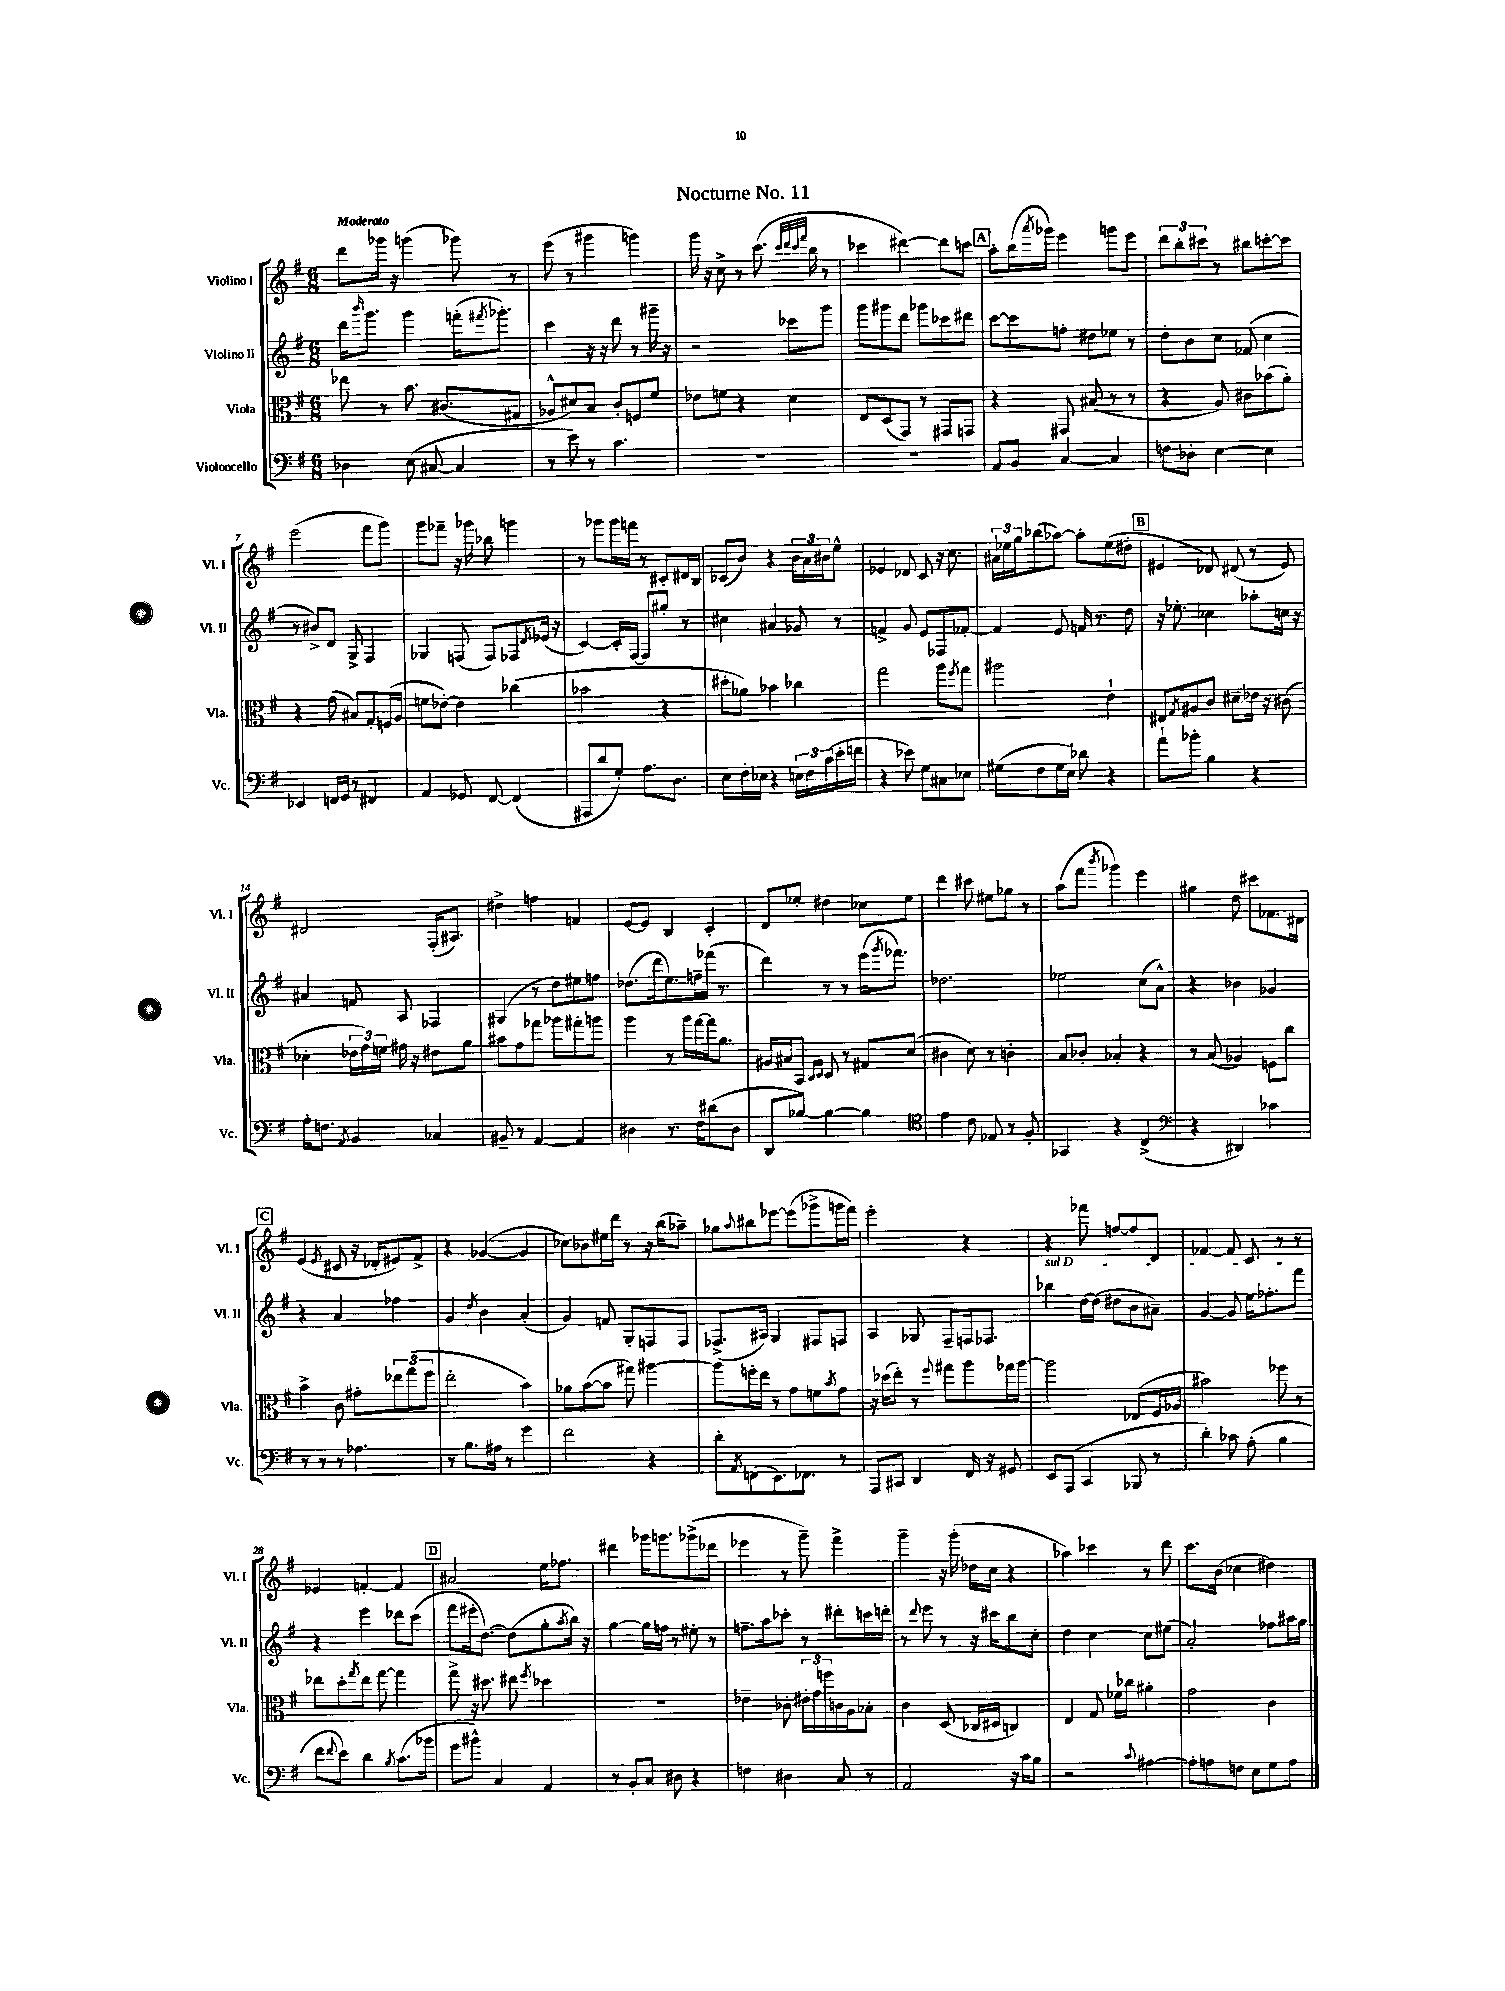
\header { title = "Nocturne No. 11" }
<<
\new StaffGroup <<
\new Staff = "s0" \with { instrumentName = "Violino I" shortInstrumentName = "Vl. I" } {
    \clef treble \key g \major \numericTimeSignature \time 6/8 \tempo "Moderato"
    d'''8 ges'''16 r16 g'''4( ges'''8) r8 |
    e'''8( r8 gis'''4 g'''4) |
    g'''16 r16 c''8-> r8 c'''8.( \grace { c'''32 d'''32 c'''32 fis'''32 } b''16 r8 |
    ces'''4 dis'''4~) dis'''8 c'''8 |
    \mark \markup { \box "A" } a''8-. b''16( \acciaccatura { a'''8 } ges'''16) e'''4 g'''8 e'''8 |
    \tuplet 3/2 { d'''8 b''8-. cis'''8 } r8 bis''8 c'''8~-. c'''8 |
    e'''2( fis'''8 g'''8) |
    g'''8 fes'''8-- r16 ges'''16 bes''8 g'''4 |
    r8 ges'''8 ges'''16 f'''16 r8 cis'8-. dis'16 b16 |
    ces'8( b'8) r4 \tuplet 3/2 { b'16 a'16 bis'16 } e''8-^ |
    ees'4 des'8 c'8 r16 c''8. |
    \tuplet 3/2 { ais'16 ees''16 g''16 } bes''8( aes''8~) aes''8-. ees''8( dis''8-. |
    \mark \markup { \box "B" } eis'4 des'8) dis'8( r8 eis'8) |
    dis'2 fis16-.( ais8.) |
    dis''4-> f''4 f'4 |
    e'8~ e'8 b4 c'4-. |
    d'8 ees''8-. dis''4 ces''8 ees''8 |
    d'''4 cis'''8 eis''8 ges''8 r8 |
    a''8( fis'''8 \acciaccatura { b'''8 } ges'''4) e'''4 |
    gis''4 d''8 cis'''8 fes'8. dis'16 |
    \mark \markup { \box "C" } e'4( \acciaccatura { e'8 } cis'8 r16 des'16-. eis'8) fis'8-> |
    r4 ges'4~( ges'4 |
    ces''8) bes'8 eis''16 d'''16 r8 r16 b''16( aes''8--) |
    ges''8 \appoggiatura { a''8 } bis''8 ees'''8~ ees'''8( ges'''8-> g'''16 fis'''16) |
    e'''2-. r4 |
    r4 fes'''8 f''8~ f''8 d'8 |
    fes'4~ fes'8 c'8 r8 r8 |
    ees'4 f'4~-. f'4 |
    \mark \markup { \box "D" } ais'2 e''16 fes''8. |
    dis'''4 ges'''16 g'''8. ges'''8->( des'''8 |
    ees'''4 r8 g'''8--) fis'''4-> |
    g'''4-- r16 g'''16-.( des''16 c''16 r4 |
    aes''4) ces'''4 r8 d'''8 |
    c'''8. b'16( ces''4 dis''4) \bar "|." |
}
\new Staff = "s1" \with { instrumentName = "Violino II" shortInstrumentName = "Vl. II" } {
    \clef treble \key g \major \numericTimeSignature \time 6/8
    d'''16 \grace { b'''16 } g'''8. g'''4 f'''16-.( \acciaccatura { fis'''8 } ges'''8.-.) |
    c'''4 r16 r16 d'''8 r8 gis'''16-- r16 |
    r2 ces'''8 g'''8 |
    g'''8 gis'''8 d'''8 ges'''8 ces'''8 dis'''8 |
    \mark \markup { \box "A" } c'''8~ c'''8 f''8-. dis''8 ees''8 r8 |
    d''8-. b'8 c''8 fes'8( c''4 |
    r8 bis'8->) d'8 g8-> fis4 |
    ges4 f8( f8) fes8 \acciaccatura { d'8 } ees'16( r16 |
    c'4~) c'16-. fis16~ fis8 gis''8-. r8 |
    cis''4 ais'4 ges'8 r8 |
    f'4-> g'8 e'8 fes8 fes'8~-. |
    fes'4 e'8 f'16 r8. d''8 |
    \mark \markup { \box "B" } r16 ees''8.-. ces''4 aes''8-. c''16 r16 |
    ais'4 f'8 a8 fes4 |
    gis4( r8 d''8) eis''8 f''8 |
    des''8.( d'''16 e''8.) f''16-- fes'''16( r8. |
    d'''4) r8 r8 e'''16( \acciaccatura { g'''8 } fes'''8.) |
    des''2. |
    ees''2 c''8( a'8-^) |
    r4 bes'4 ges'4 |
    \mark \markup { \box "C" } r4 a'4 fes''4 |
    g'4 \acciaccatura { d''8 } b'4 a'4-.( |
    g'4) f'8 g8-. f8 f8 |
    fes8.->( ais16) g4 fis8 f8 |
    a4 ges8 fis8-- f16 fes8. |
    \once \override TextSpanner.bound-details.left.text = \markup { \italic "sul D" } bes''4\startTextSpan d''16~ d''16( dis''8 b'8 ais'8--) |
    g'4~ g'8 e''16 fes''8.-. fis'''8\stopTextSpan |
    r4 e'''4 des'''8 c'''8( |
    \mark \markup { \box "D" } fis'''8 eis'''16-. d''8.~) d''8( g''8-. \acciaccatura { a''8 } b''16) r16 |
    g''4~ g''16 f''16 r8 eis''8-. r8 |
    f''8.-- a''16 ces'''8-. r8 dis'''8-. c'''16 d'''16-. |
    r8 \appoggiatura { d'''8 } e'''8 r8 r16 cis'''16 b''8 c''8-. |
    d''4 c''4~ c''8 eis''8( |
    a'2-.) fes''8 ais''16 g''16 \bar "|." |
}
\new Staff = "s2" \with { instrumentName = "Viola" shortInstrumentName = "Vla." } {
    \clef alto \key g \major \numericTimeSignature \time 6/8
    ees''8 r8 b'8. cis'8.( gis8 |
    aes8-^ dis'8) b8 c'8-. f8 fis'8 |
    ees'8 f'8 r4 d'4 |
    e8 d8( g,8) r8 gis,8 g,8 |
    \mark \markup { \box "A" } r4 gis,8 bis8( r8 r8 |
    r4 a8) cis'8 bes'8( a'8-.) |
    r4 g'8( bis8) g8-. f16( a16 |
    f'8 ees'8~-.) ees'4 ces''4( |
    bes'2 r4 |
    dis''8-. aes'8) bes'4 ces''4 |
    g''2 a''8 \acciaccatura { fis''8 } g''8 |
    ais''2 e'4-! |
    \mark \markup { \box "B" } eis8 \acciaccatura { g8 } ais8 c'8 dis'8-- ees'16 r16 cis'8( |
    des'4-. \tuplet 3/2 { ees'16 g'16) f'16 } gis'16 r16 eis'8 a'8 |
    bis'8 g'8 ges''8 aes''8 gis''8-. a''8 |
    a''4 r8 a''16 g''16~ g''16 a'8. |
    ais16 bis16 b,8 \grace { c16 d16 } d8 r8 gis8 d'8( |
    cis'4 d'8) r8 c'4-. |
    b8 ces'8-. bes4-. r4 |
    r8 b8( aes4) f8 c''8 |
    \mark \markup { \box "C" } b'4-> c'8 gis'8-. \tuplet 3/2 { ees''8 g''8( fis''8 } |
    e''2-. b'4) |
    aes'8 b'8~( b'8 gis''8) ais''4~ |
    ais''8 f''16-. e''16 r8 g'8 f'8 \acciaccatura { b'8 } g'8 |
    r16 des''16( e''8-.) r8 \appoggiatura { fis''8 } gis''8 a''8 ges''16 a''16~ |
    a''2 ees8( fis16 aes16 |
    bis'2) fes''8 r8 |
    ees''8 d''8-. \acciaccatura { g''8 } ees''8 g''8~ g''4 |
    \mark \markup { \box "D" } g''8-> r16 dis''8. eis''8 \acciaccatura { fis''8 } des''4 |
    R2. |
    ees'4-- ces'8-. \tuplet 3/2 { eis'16-. g'16 f''16 } c'16 a16 bes8-. |
    c'4 d8( ces16 dis16 c4) |
    e4 g8 fes'16 ces''16 ais'4-. |
    g'2 c'4 \bar "|." |
}
\new Staff = "s3" \with { instrumentName = "Violoncello" shortInstrumentName = "Vc." } {
    \clef bass \key g \major \numericTimeSignature \time 6/8
    des4 e8( cis8~ cis4 |
    r8 e'8) r8 c'4. |
    R2. |
    R2. |
    \mark \markup { \box "A" } a,8 b,8 c4~ c4 |
    f8 des8-. e4~ e4 |
    ees,4 f,16 g,16 r8 fis,4 |
    a,4 ges,8 fis,8~ fis,4( |
    ais,,8 d'8 g8-.) a8. d8. |
    e8 fis16-. ees16 r4 \tuplet 3/2 { e16 fis16 c'16( } e'16-. f'16 |
    r4 ees'8) g8 cis8 ees8 |
    gis8( fis8 gis16 e16) des'8 r4 |
    \mark \markup { \box "B" } a'8-! bes'8-. b4 r4 |
    a16-. f8. \acciaccatura { a,8 } b,4 ces4 |
    bis,8-- r8 a,4~ a,4 |
    dis4 r8. fis16 dis'8( dis8 |
    d,8 bes8~) bes4~ bes4 |
    \clef tenor e'4 c'8 ees8 r8 fis8-. |
    ges,4 r4 c4->( |
    \clef bass r4 dis,4) ces'4 |
    \mark \markup { \box "C" } r8 r8 r8 aes4. |
    r8 b8. ais16 r8 g'4 |
    fis'2 r4 |
    d'8-. \acciaccatura { a,8 } f,8( e,8.) fes,8. r8 |
    a,,8 cis,8 d,4 fis,16 r16 gis,8 |
    e,8 a,,8( c,4 bes,,8 r8 |
    d'4-.) ces'8 a8-.( b4 |
    fis'8 \appoggiatura { fis'8 } e'8) d'4 \acciaccatura { b8 } c'8.( bes'16 |
    \mark \markup { \box "D" } g'8 bis'8-^) c4 a,4 |
    r8 b,8-. c8 dis8 r4 |
    f4 dis4 c8 r8 |
    a,2 r16 c'16 b8 |
    r2 \appoggiatura { c'8 } ais4~ |
    ais8-. a8 f8 e8 g8 a8 \bar "|." |
}
>>
>>
